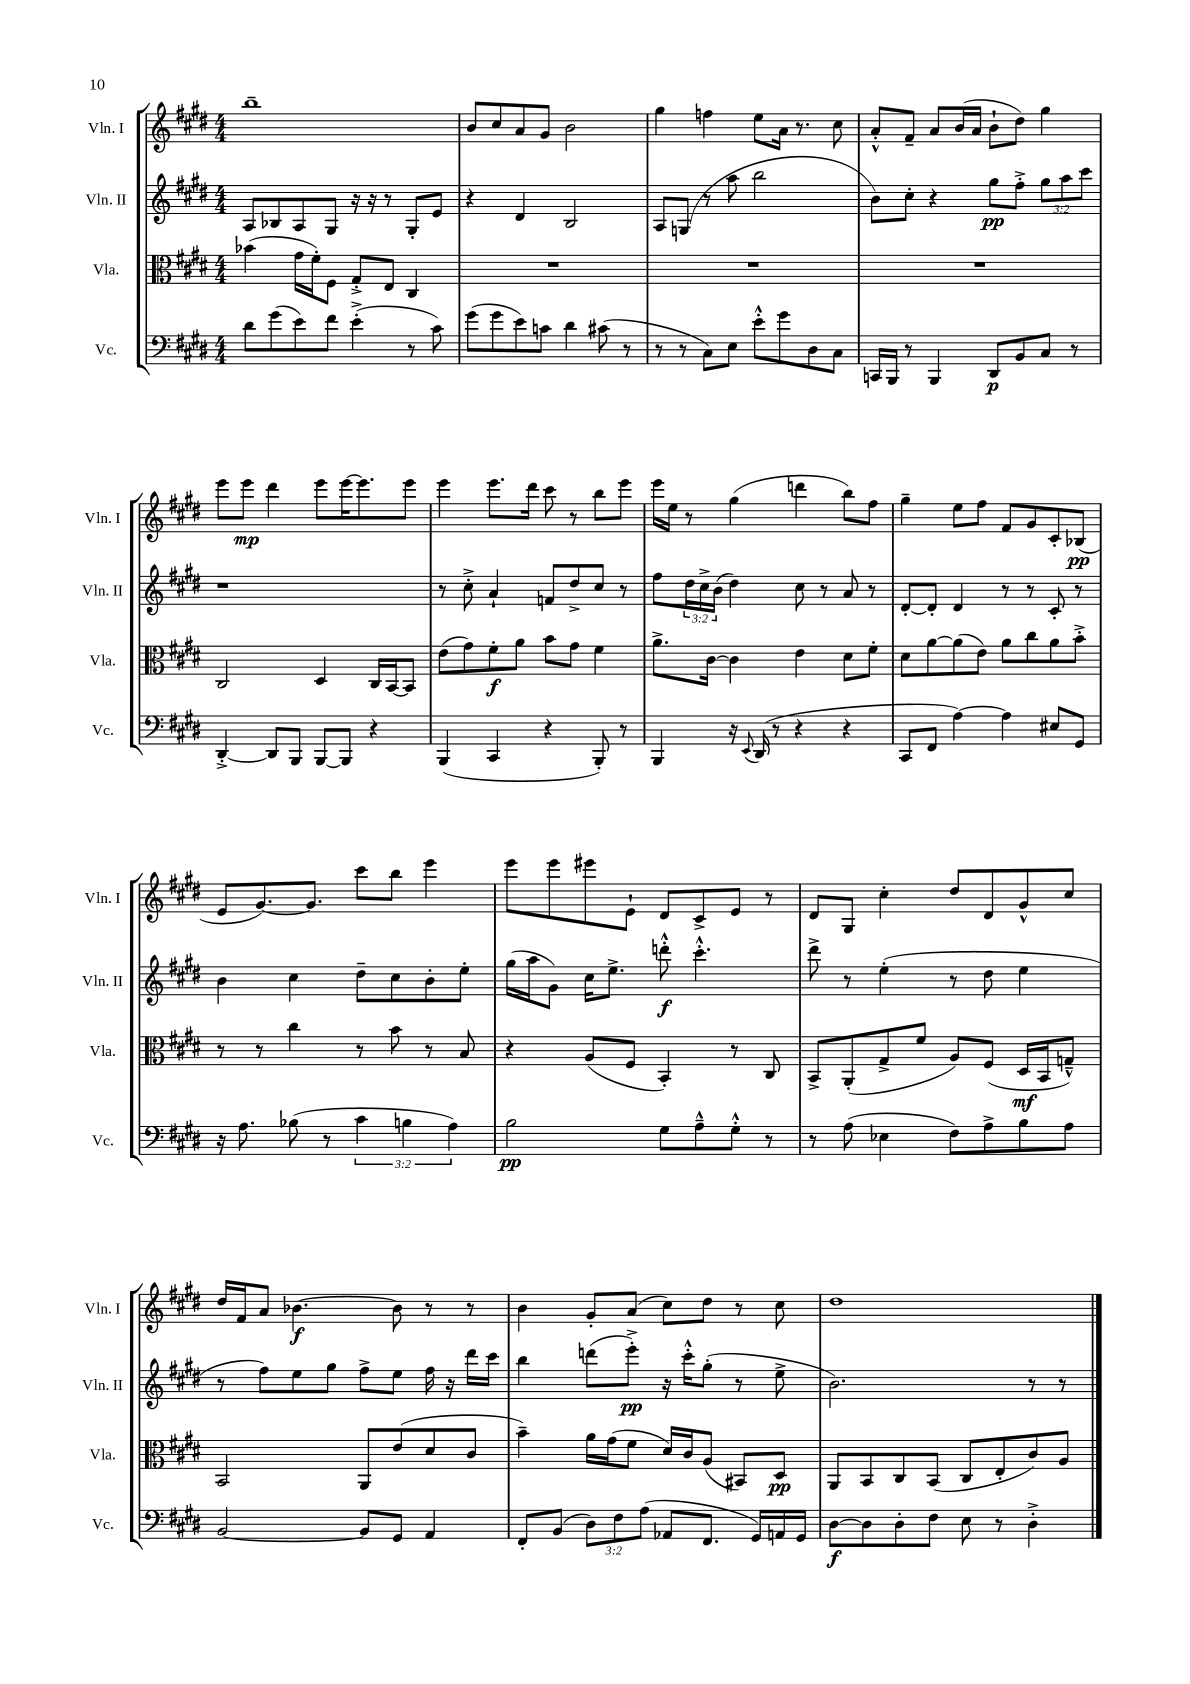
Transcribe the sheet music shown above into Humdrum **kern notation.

**kern	**kern	**kern	**kern
*staff4	*staff3	*staff2	*staff1
*clefF4	*clefC3	*clefG2	*clefG2
*k[f#c#g#d#]	*k[f#c#g#d#]	*k[f#c#g#d#]	*k[f#c#g#d#]
*M4/4	*M4/4	*M4/4	*M4/4
8d#	(4b-	8A	1bb~
(8g#	.	8B-	.
8e)	16g#	8A	.
.	16f#')	.	.
8f#	8F#	8G#	.
(4e'^	8G#'^	16r	.
.	.	16r	.
.	8E	8r	.
8r	4C#	8G#'	.
8c#)	.	8e	.
=	=	=	=
(8g#	1r	4r	8b
8g#	.	.	8cc#
8e)	.	4d#	8a
8c	.	.	8g#
4d#	.	2B	2b
(8c#	.	.	.
8r	.	.	.
=	=	=	=
8r	1r	8A	4gg#
8r	.	(8G	.
8C#)	.	8r	4ff
8E	.	8aa	.
8e'^^	.	2bb	8ee
8g#	.	.	16a
.	.	.	8.r
8D#	.	.	.
8C#	.	.	8cc#
=	=	=	=
16CC	1r	8b)	8a'^^
16BBB	.	.	.
8r	.	8cc#'	8f#~
4BBB	.	4r	8a
.	.	.	(16b
.	.	.	16a
8DD#	.	8gg#	8b`
8BB	.	8ff#'^	8dd#)
8C#	.	12gg#	4gg#
.	.	12aa	.
8r	.	.	.
.	.	12ccc#	.
=	=	=	=
[4DD#'^	2C#	1r	8eee
.	.	.	8eee
8DD#]	.	.	4ddd#
8BBB	.	.	.
[8BBB	4D#	.	8eee
8BBB]	.	.	[16eee
.	.	.	8.eee]
4r	16C#	.	.
.	[16BB	.	.
.	8BB]	.	8eee
=	=	=	=
(4BBB	(8e	8r	4eee
.	8g#)	8cc#'^	.
4CC#	8f#'	4a`	8.eee
.	8a	.	.
.	.	.	16ddd#
4r	8b	8f	8ccc#
.	8g#	8dd#^	8r
8BBB')	4f#	8cc#	8bb
8r	.	8r	8eee
=	=	=	=
4BBB	8.a^	8ff#	16eee
.	.	.	16ee
.	.	24dd#	8r
.	.	24cc#^	.
.	[16c#	.	.
.	.	(24b	.
16r	4c#]	4dd#)	(4gg#
8qqEE	.	.	.
(16DD#	.	.	.
8r	.	.	.
4r	4e	8cc#	4ddd
.	.	8r	.
4r	8d#	8a	8bb)
.	8f#'	8r	8ff#
=	=	=	=
8CC#	8d#	[8d#'	4gg#~
8FF#	[8a	8d#']	.
[4A)	(8a]	4d#	8ee
.	8e)	.	8ff#
4A]	8a	8r	8f#
.	8cc#	8r	8g#
8E#	8a	8c#'	8c#'
8GG#	8b'^	8r	(8B-
=	=	=	=
16r	8r	4b	8e
8.A	.	.	.
.	8r	.	[8.g#)
(8B-	4cc#	4cc#	.
.	.	.	8.g#]
8r	.	.	.
6c#	8r	8dd#~	8ccc#
.	8b	8cc#	8bb
6B	.	.	.
.	8r	8b'	4eee
6A)	.	.	.
.	8B	8ee'	.
=	=	=	=
2B	4r	(16gg#	8eee
.	.	16aa	.
.	.	8g#)	8eee
.	(8A	16cc#	8eee#
.	.	8.ee^	.
.	8F#	.	8e`
8G#	4BB')	8ddd'^^	8d#
8A~^^	.	4.ccc#'^^	8c#^
8G#'^^	8r	.	8e
8r	8C#	.	8r
=	=	=	=
8r	8BB^	8ddd#^	8d#
(8A	(8AA'	8r	8G#
4E-	8G#^	(4ee'	4cc#'
.	8f#	.	.
8F#)	8A)	8r	8dd#
8A^	(8F#	8dd#	8d#
8B	16D#	4ee	8g#^^
.	16BB	.	.
8A	8G~^^)	.	8cc#
=	=	=	=
[2BB	2BB	8r	16dd#
.	.	.	16f#
.	.	8ff#)	8a
.	.	8ee	[4.b-
.	.	8gg#	.
8BB]	8AA	8ff#^	.
8GG#	(8e	8ee	8b-]
4AA	8d#	16ff#	8r
.	.	16r	.
.	8c#	16ddd#	8r
.	.	16ccc#	.
=	=	=	=
8FF#'	4b~)	4bb	4b
(8BB	.	.	.
12D#)	16a	(8ddd	8g#'
.	(16g#	.	.
12F#	.	.	.
.	8f#	8eee'^)	(8a
(12A	.	.	.
8AA-	16d#)	16r	8cc#)
.	16c#	16ccc#'^^	.
8.FF#	(8A	(8gg#'	8dd#
.	8BB#)	8r	8r
16GG#)	.	.	.
16AA	8D#	8ee^	8cc#
16GG#	.	.	.
=	=	=	=
[8D#	8AA	2.b)	1dd#
8D#]	8BB	.	.
8D#'	8C#	.	.
8F#	(8BB	.	.
8E	8C#	.	.
8r	8E'	.	.
4D#'^	8c#)	8r	.
.	8A	8r	.
==	==	==	==
*-	*-	*-	*-
